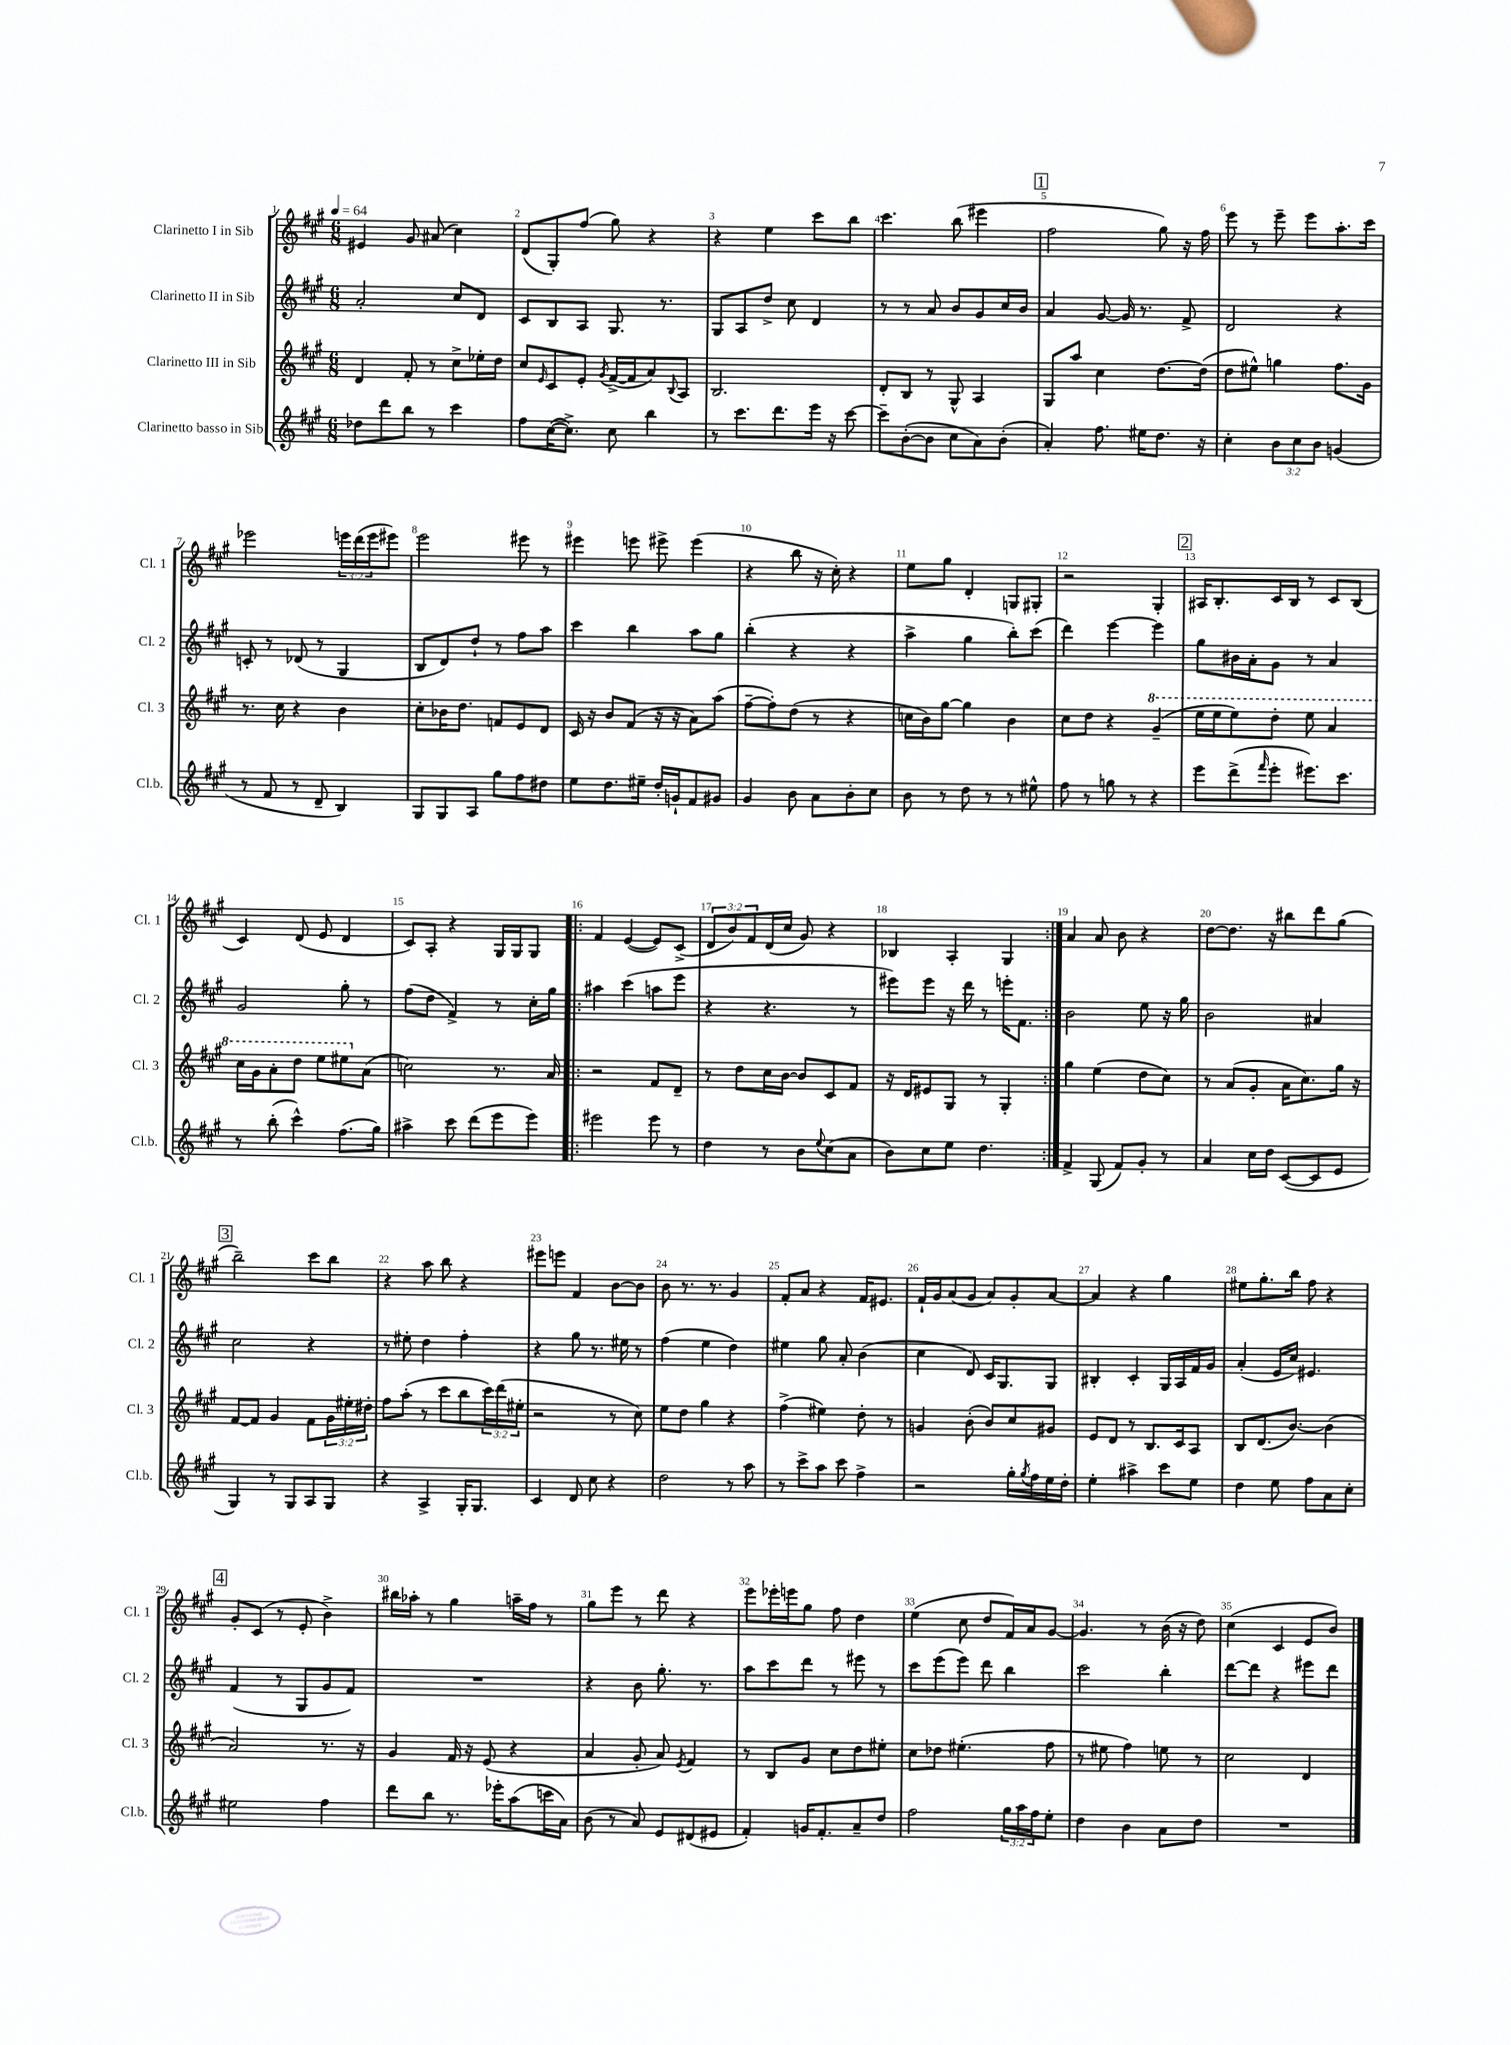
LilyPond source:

<<
\new StaffGroup <<
\new Staff = "s0" \with { instrumentName = "Clarinetto I in Sib" shortInstrumentName = "Cl. 1" } {
    \clef treble \key a \major \numericTimeSignature \time 6/8 \override Staff.TupletNumber.text = #tuplet-number::calc-fraction-text \tempo 4 = 64
    eis'4 gis'8 ais'8( cis''4) |
    d'8( gis8-.) fis''8( gis''8) r4 |
    r4 e''4 cis'''8 b''8 |
    cis'''4. b''8( eis'''4 |
    \mark \markup { \box "1" } fis''2 gis''8) r16 fis''16 |
    e'''8 r8 e'''8-- e'''8 a''8.-. cis'''16 |
    ees'''2 \tuplet 3/2 { e'''16 d'''16( e'''16 } eis'''8) |
    e'''2 eis'''8 r8 |
    eis'''4 e'''8 eis'''8-> eis'''4( |
    r4 b''8 r16 cis''16-.) r4 |
    e''8 gis''8 d'4-. g8 gis8-. |
    r2 gis4-. |
    \mark \markup { \box "2" } ais16 b8.-. cis'16 b16 r8 cis'8 b8( |
    cis'4) d'8( e'8 d'4 |
    cis'8) a8-. r4 gis16 gis16 gis8 |
    \repeat volta 2 { fis'4 e'4~( e'8) cis'8->( |
    \tuplet 3/2 { d'8 b'8) fis'8 } d'16( cis''16 gis'8) r4 |
    bes4 a4-. gis4 | }
    a'4 a'8 b'8 r4 |
    d''8~ d''8. r16 bis''8 d'''8 gis''8( |
    \mark \markup { \box "3" } b''2--) cis'''8 b''8 |
    r4 a''8 b''8 r4 |
    eis'''8 e'''8 fis'4 b'8~ b'8 |
    b'8 r8. r8. gis'4 |
    fis'8-. a'8 r4 fis'16 eis'8. |
    fis'16-! gis'16 a'8( gis'8 a'8) gis'8-. a'8~ |
    a'4 r4 gis''4 |
    eis''8 gis''8.-. b''16 fis''8 r4 |
    \mark \markup { \box "4" } gis'8-. cis'8( r8 e'8-. b'4->) |
    bis''16 aes''16-. r8 gis''4 a''16-- fis''16 r8 |
    gis''8 e'''8 r8 d'''8 r4 |
    e'''8 ees'''16-. e'''16 gis''8 fis''8 d''4 |
    e''4( cis''8 d''8 fis'16) a'16 gis'8~ |
    gis'4. r8 b'16( r16 d''8) |
    cis''4( cis'4 e'8 b'8) \bar "|." |
}
\new Staff = "s1" \with { instrumentName = "Clarinetto II in Sib" shortInstrumentName = "Cl. 2" } {
    \clef treble \key a \major \numericTimeSignature \time 6/8
    a'2-. cis''8 d'8 |
    cis'8 b8 a8 gis8. r8. |
    gis8 a8 d''8-> cis''8 d'4 |
    r8 r8 a'8 b'8 gis'8 cis''16 b'16 |
    \mark \markup { \box "1" } a'4 gis'8~ gis'16 r8. fis'8-> |
    d'2 r4 |
    c'8-. r8 des'8( r8 gis4 |
    b8 d'8) d''8-! r8 fis''8 a''8 |
    cis'''4 b''4 a''8 gis''8 |
    b''4-.( r4 r4 |
    a''4-> gis''4 b''8-.) cis'''8( |
    d'''4) e'''4~ e'''4 |
    \mark \markup { \box "2" } gis''8 bis'16 a'16-. gis'8 r8 a'4 |
    gis'2 gis''8-. r8 |
    fis''8( d''8 fis'4->) r8 cis''16-. gis''16 |
    \repeat volta 2 { ais''4 cis'''4( a''8 e'''8 |
    r4 r4. r8 |
    eis'''8) eis'''8 r16 d'''16 r8 e'''16-. fis'8. | }
    b'2 e''8 r16 gis''16 |
    b'2 ais'4 |
    \mark \markup { \box "3" } cis''2 r4 |
    r8 eis''8-. d''4 fis''4-. |
    r4 gis''8 r8. eis''16 r8 |
    fis''4( e''4 d''4) |
    eis''4 gis''8 a'8-. b'4( |
    cis''4 d'8) cis'16 gis8. gis8 |
    bis4-. cis'4-. gis16 a16 fis'16 gis'16 |
    a'4-.( e'16 cis''16) eis'4. |
    \mark \markup { \box "4" } fis'4( r8 gis8 gis'8 fis'8) |
    R2. |
    r4 b'8 gis''8.-. r8. |
    a''8 cis'''8 d'''8 r8 eis'''8 r8 |
    cis'''8 e'''8( e'''8) d'''8 b''4 |
    cis'''2 b''4-. |
    d'''8~ d'''8 r4 eis'''8 d'''8 \bar "|." |
}
\new Staff = "s2" \with { instrumentName = "Clarinetto III in Sib" shortInstrumentName = "Cl. 3" } {
    \clef treble \key a \major \numericTimeSignature \time 6/8 \override Staff.TupletNumber.text = #tuplet-number::calc-fraction-text
    d'4 fis'8-. r8 cis''8-> ees''16-. d''16 |
    cis''8 \grace { e'16 } cis'8 e'8-. \acciaccatura { gis'8 } fis'16~->( fis'16 a'8) \appoggiatura { b8 } a8 |
    b2. |
    d'8-. b8 r8 gis8-^ a4 |
    \mark \markup { \box "1" } gis8 a''8 cis''4 d''8.~ d''16( |
    d''8 eis''8-^) g''4 fis''8. gis'16 |
    r8. cis''16 r4 b'4 |
    cis''8-. bes'16 d''8. f'8 e'8 d'8 |
    cis'16 r16 b'8 fis'8( r16 r16 a'8) a''8( |
    fis''8~-- fis''8-.) d''8( r8 r4 |
    c''16 b'16) gis''8~ gis''4 b'4 |
    cis''8 d''8 r4 \ottava #1 gis''4--( |
    \mark \markup { \box "2" } e'''16 e'''16 e'''8) d'''8-. e'''8 a''4 |
    cis'''16 gis''16 a''8-. d'''8 e'''8 eis'''8 \ottava #0 a'8( |
    c''2) r8. a'16 |
    \repeat volta 2 { r2 fis'8 d'8-- |
    r8 d''8 cis''16 b'16~ b'8 cis'8 fis'8 |
    r16 d'16 eis'8 gis8 r8 gis4-. | }
    gis''4 e''4( d''8 cis''8) |
    r8 a'8( gis'8-. a'16 cis''8.) gis''16 r16 |
    \mark \markup { \box "3" } fis'8~ fis'8 gis'4 fis'8 \tuplet 3/2 { gis'16 eis''16-. dis''16-. } |
    fis''8 a''8-.( r8 cis'''8 b''8 \tuplet 3/2 { cis'''16) d'''16( eis''16-. } |
    r2 r8 cis''8) |
    e''8 d''8 gis''4 r4 |
    fis''4->( eis''4) d''8-. r8 |
    g'4 b'8-.( b'8) cis''8 gis'8 |
    e'8 d'8 r8 b8. cis'16 a8 |
    b8 d'8.( b'8.~) b'4( |
    \mark \markup { \box "4" } a'2) r8. r16 |
    gis'4 fis'16 r16 e'8( r4 |
    a'4 gis'8-. a'8) \acciaccatura { e'8 } fis'4 |
    r8 b8 gis'8 cis''8 d''8 eis''8-. |
    cis''8 des''8 eis''4.-.( fis''8 |
    r8 eis''8 fis''4) e''8 r8 |
    cis''2 d'4 \bar "|." |
}
\new Staff = "s3" \with { instrumentName = "Clarinetto basso in Sib" shortInstrumentName = "Cl.b." } {
    \clef treble \key a \major \numericTimeSignature \time 6/8 \override Staff.TupletNumber.text = #tuplet-number::calc-fraction-text
    des''8 d'''8 b''8 r8 cis'''4 |
    fis''8 cis''16~( cis''8.->) cis''8 b''4 |
    r8 cis'''8. d'''8. e'''16 r16 cis'''8~ |
    cis'''8-- b'8~-.( b'8 cis''8 a'8) b'8-.( |
    \mark \markup { \box "1" } a'4-.) fis''8. eis''16 d''8. r16 |
    cis''4-. \tuplet 3/2 { b'8 cis''8 b'8 } g'4( |
    r8 fis'8 r8 d'8-- b4) |
    gis8 gis8 a8 gis''8 fis''8 dis''8 |
    e''8 d''8. eis''16-- d''16-. g'16-! fis'8 gis'8 |
    gis'4 b'8 a'8 b'8-. cis''8 |
    b'8 r8 d''8 r8 r8 eis''8-^ |
    fis''8 r8 g''8 r8 r4 |
    \mark \markup { \box "2" } e'''8 d'''8->( \grace { fis'''16 } e'''8-. eis'''8.) cis'''8. |
    r8 b''8-.( cis'''4-^) fis''8.( gis''16) |
    ais''4-> cis'''8 d'''8( e'''8 e'''8) |
    \repeat volta 2 { eis'''2 eis'''8 r8 |
    d''4 r8 b'8 \appoggiatura { e''8 } cis''8( a'8 |
    b'8) cis''8 e''8 d''4. | }
    fis'4-> gis8( fis'8) gis'8-. r8 |
    a'4 cis''16 d''16 cis'8~( cis'8 e'8 |
    \mark \markup { \box "3" } gis4) r8 gis8 a8 gis8 |
    r4 a4-> gis16-. gis8. |
    cis'4 d'8 cis''8 r4 |
    d''2 r8 a''8 |
    r8 cis'''8-> a''8 cis'''8 fis''4-> |
    r2 gis''16-. \acciaccatura { gis''8 } fis''16 e''16 d''16-. |
    e''4-. ais''4-> cis'''8 e''8 |
    d''4 e''8 fis''8 a'8 cis''8-. |
    \mark \markup { \box "4" } eis''2 fis''4 |
    d'''8 b''8 r8. ees'''16-. a''8( c'''16 a'16) |
    b'8( r8 a'8) e'8 dis'8( eis'8 |
    fis'4-.) g'16 fis'8.-. a'8-- d''8 |
    fis''2 \tuplet 3/2 { gis''16 a''16 fis''16 } e''8-. |
    d''4 b'4 a'8 d''8 |
    R2. \bar "|." |
}
>>
>>
\layout { \context { \Score \override BarNumber.break-visibility = ##(#f #t #t) barNumberVisibility = #all-bar-numbers-visible } }
